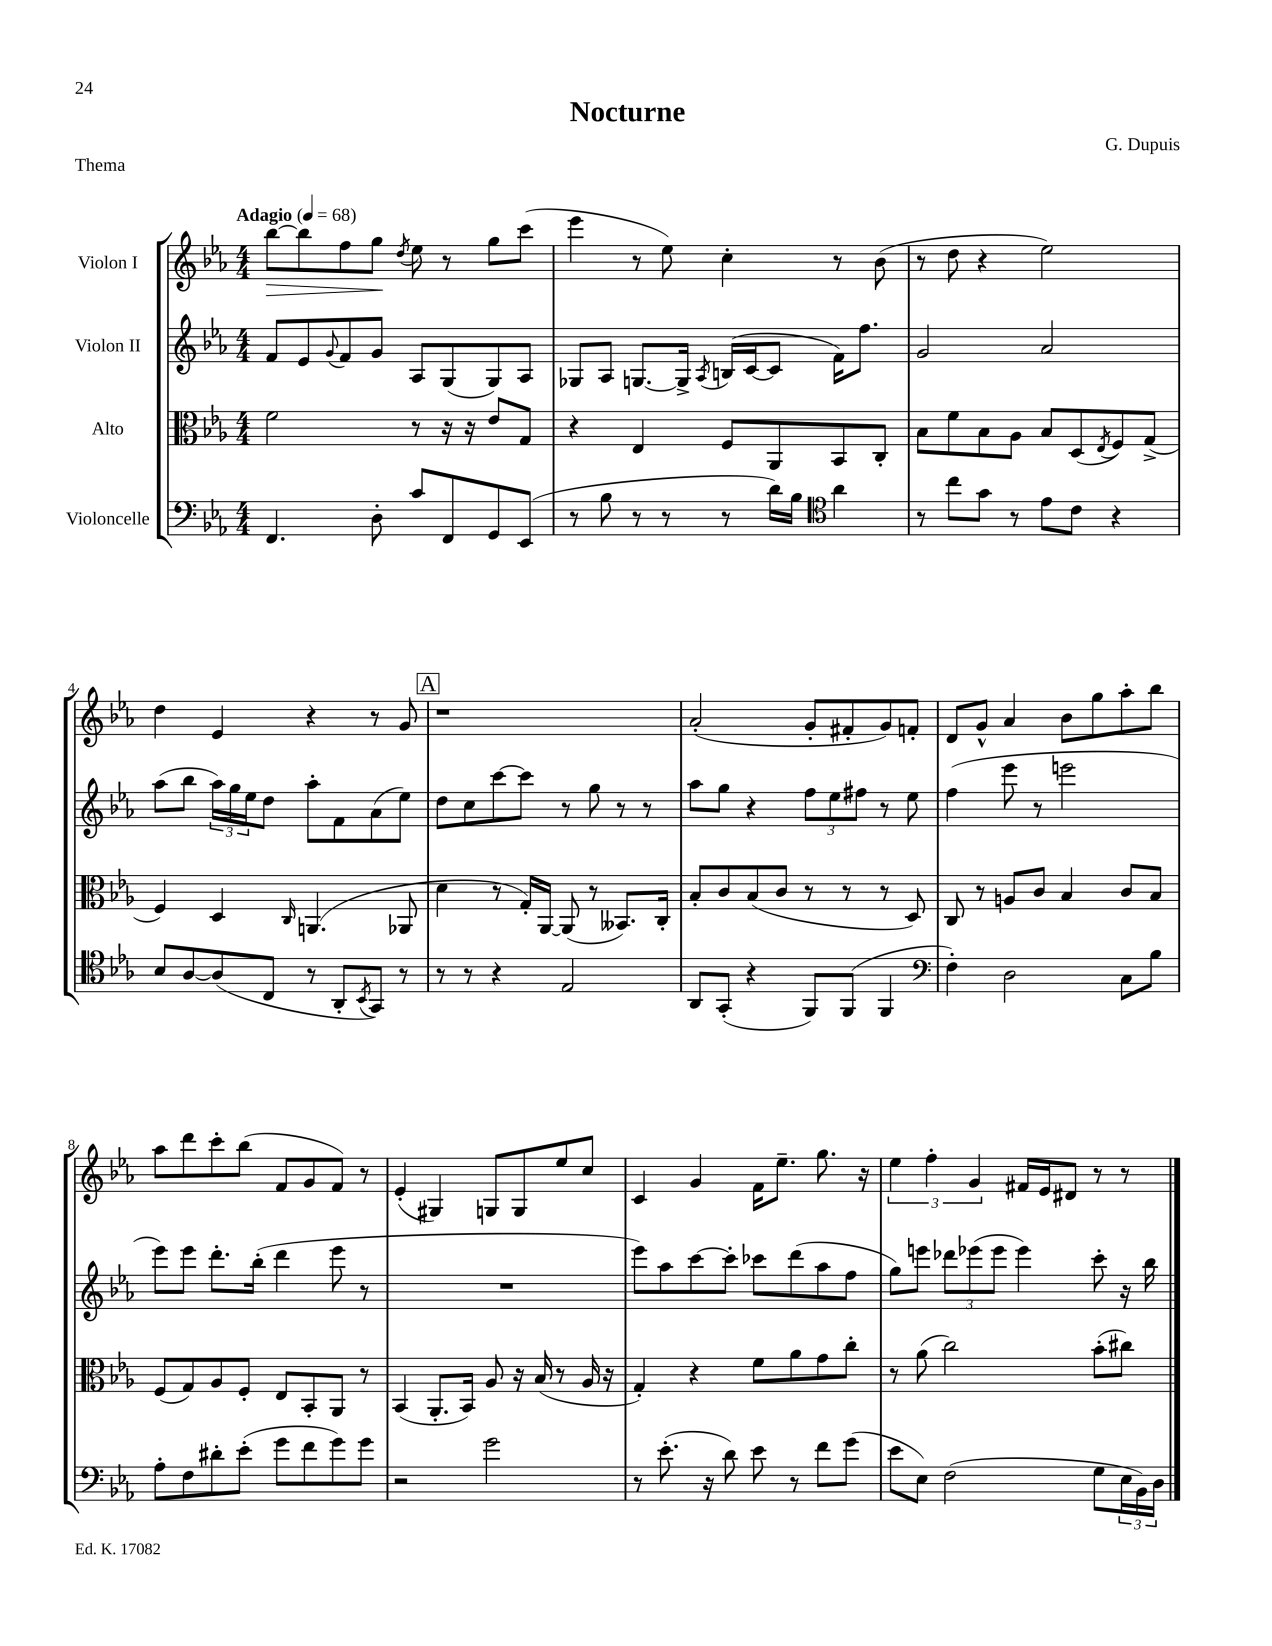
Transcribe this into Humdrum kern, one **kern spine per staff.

**kern	**kern	**kern	**kern	**dynam
*part4	*part3	*part2	*part1	*part1
*staff4	*staff3	*staff2	*staff1	*staff1
*I"Violoncelle	*I"Alto	*I"Violon II	*I"Violon I	*
*clefF4	*clefC3	*clefG2	*clefG2	*
*k[b-e-a-]	*k[b-e-a-]	*k[b-e-a-]	*k[b-e-a-]	*
*M4/4	*M4/4	*M4/4	*M4/4	*
*MM68	*MM68	*MM68	*MM68	*
=1	=1	=1	=1	=1
!	!	!	!LO:TX:a:B:t=Adagio	!
!	!	!	!	!LO:HP:b
4.FF/	2f\	8f/L	[8bb-\L	>
.	.	8e-/	8bb-\]	.
.	.	8qqg/	.	.
.	.	8f/	8ff\	.
8D'\	.	8g/J	8gg\J	.
.	.	.	8qdd/	.
8c/L	8r	8A-/L	8ee-\	]
8FF/	16r	(8G/	8r	.
.	16r	.	.	.
8GG/	8e-/L	8G/)	8gg\L	.
(8EE-/J	8G/J	8A-/J	(8ccc\J	.
=2	=2	=2	=2	=2
8r	4r	8G-X/L	4eee-\	.
8B-\	.	8A-/J	.	.
8r	4E-/	[8.Gn/L	8r	.
8r	.	.	8ee-\)	.
.	.	16G^/Jk]	.	.
.	.	8qA-/	.	.
8r	8F/L	(16Bn/LL	4cc'\	.
.	.	[16c/J	.	.
16d\LL)	8AA-/	8c/J]	.	.
16B-\JJ	.	.	.	.
*clefC4	*	*	*	*
4a-\	8BB-/	16f\KL)	8r	.
.	.	8.ff\J	.	.
.	8C'/J	.	(8b-\	.
=3	=3	=3	=3	=3
8r	8B-\L	2g/	8r	.
8cc\L	8f\	.	8dd\	.
8g\J	8B-\	.	4r	.
8r	8A-\J	.	.	.
8e-\L	8B-/L	2a-/	2ee-\)	.
8c\J	(8D/	.	.	.
.	8qE-/	.	.	.
4r	8F/)	.	.	.
.	(8G^/J	.	.	.
!!LO:LB:g=z
=4	=4	=4	=4	=4
8B-/L	4F/)	(8aa-\L	4dd\	.
[8A-/	.	8bb-\J	.	.
(8A-/]	4D/	24aa-\LL)	4e-/	.
.	.	24gg\	.	.
.	.	24ee-\J	.	.
8C/J	.	8dd\J	.	.
.	16qqC/	.	.	.
8r	(4.AAn/	8aa-'\L	4r	.
8AA-'/L	.	8f\	.	.
8qBB-/	.	.	.	.
8GG/J)	.	(8a-\	8r	.
8r	8AA-X/	8ee-\J)	8g/	.
!!LO:REH:place=s1:t=A
=5	=5	=5	=5	=5
8r	4d\	8dd\L	1r	.
8r	.	8cc\	.	.
4r	8r	[8ccc\	.	.
.	16G'/LL)	8ccc\J]	.	.
.	[16AA-/JJ	.	.	.
2E-/	(8AA-/]	8r	.	.
.	8r	8gg\	.	.
.	8.BB--X/L)	8r	.	.
.	.	8r	.	.
.	16C'/Jk	.	.	.
=6	=6	=6	=6	=6
8AA-/L	8B-'/L	8aa-\L	(2a-'/	.
(8GG'/J	8c/	8gg\J	.	.
4r	(8B-/	4r	.	.
.	8c/J	.	.	.
8FF/L)	8r	12ff\L	8g'/L	.
.	.	12ee-\	.	.
(8FF/J	8r	.	8f#X'/	.
.	.	12ff#X\J	.	.
4FF/	8r	8r	8g/)	.
.	8D/)	8ee-\	8fn'/J	.
=7	=7	=7	=7	=7
*clefF4	*	*	*	*
4F'\)	8C/	(4ff\	8d/L	.
.	8r	.	8g^^/J	.
2D\	8An/L	8eee-\	4a-/	.
.	8c/J	8r	.	.
.	4B-/	2eeen\	8b-\L	.
.	.	.	8gg\	.
8C\L	8c/L	.	8aa-'\	.
8B-\J	8B-/J	.	8bb-\J	.
!!LO:LB:g=z
=8	=8	=8	=8	=8
8A-'\L	(8F/L	8eee-\L)	8aa-\L	.
8F\	8G/)	8eee-\J	8ddd\	.
8d#X'\	8A-/	8.ddd'\L	8ccc'\	.
(8e-'\J	8F'/J	.	(8bb-\J	.
.	.	(16bb-'\Jk	.	.
8g\L	8E-/L	4ddd\	8f/L	.
8f\	8BB-'/	.	8g/	.
8g\)	8AA-/J	8eee-\	8f/J)	.
8g\J	8r	8r	8r	.
=9	=9	=9	=9	=9
2r	(4BB-/	1r	(4e-'/	.
.	8.AA-'/L	.	4G#X/)	.
.	16BB-/Jk)	.	.	.
2g\	8A-/	.	8Gn/L	.
.	16r	.	8G/	.
.	(16B-/	.	.	.
.	8r	.	8ee-/	.
.	16A-/	.	8cc/J	.
.	16r	.	.	.
=10	=10	=10	=10	=10
8r	4G'/)	8eee-\L)	4c/	.
(8.e-'\	.	8aa-\	.	.
.	4r	[8ccc\	4g/	.
16r	.	.	.	.
8d\)	.	8ccc'\J]	.	.
8e-\	8f\L	8ccc-X\L	16f\KL	.
.	.	.	8.ee-~\J	.
8r	8a-\	(8ddd\	.	.
8f\L	8g\	8aa-\	8.gg\	.
(8g\J	8cc'\J	8ff\J	.	.
.	.	.	16r	.
=11	=11	=11	=11	=11
8e-\L	8r	8gg\L)	6ee-\	.
8E-\J)	(8a-\	8eeen\J	.	.
.	.	.	6ff'\	.
(2F\	2cc\)	12ddd-X\L	.	.
.	.	(12eee-X\	6g/	.
.	.	12eee-\J	.	.
.	.	4eee-\)	16f#X/LL	.
.	.	.	16e-/J	.
.	.	.	8d#X/J	.
8G\L	(8b-'\L	8ccc'\	8r	.
24E-\L	8cc#X\J)	16r	8r	.
24BB-\)	.	.	.	.
.	.	16bb-\	.	.
24D\JJ	.	.	.	.
==	==	==	==	==
*-	*-	*-	*-	*-
